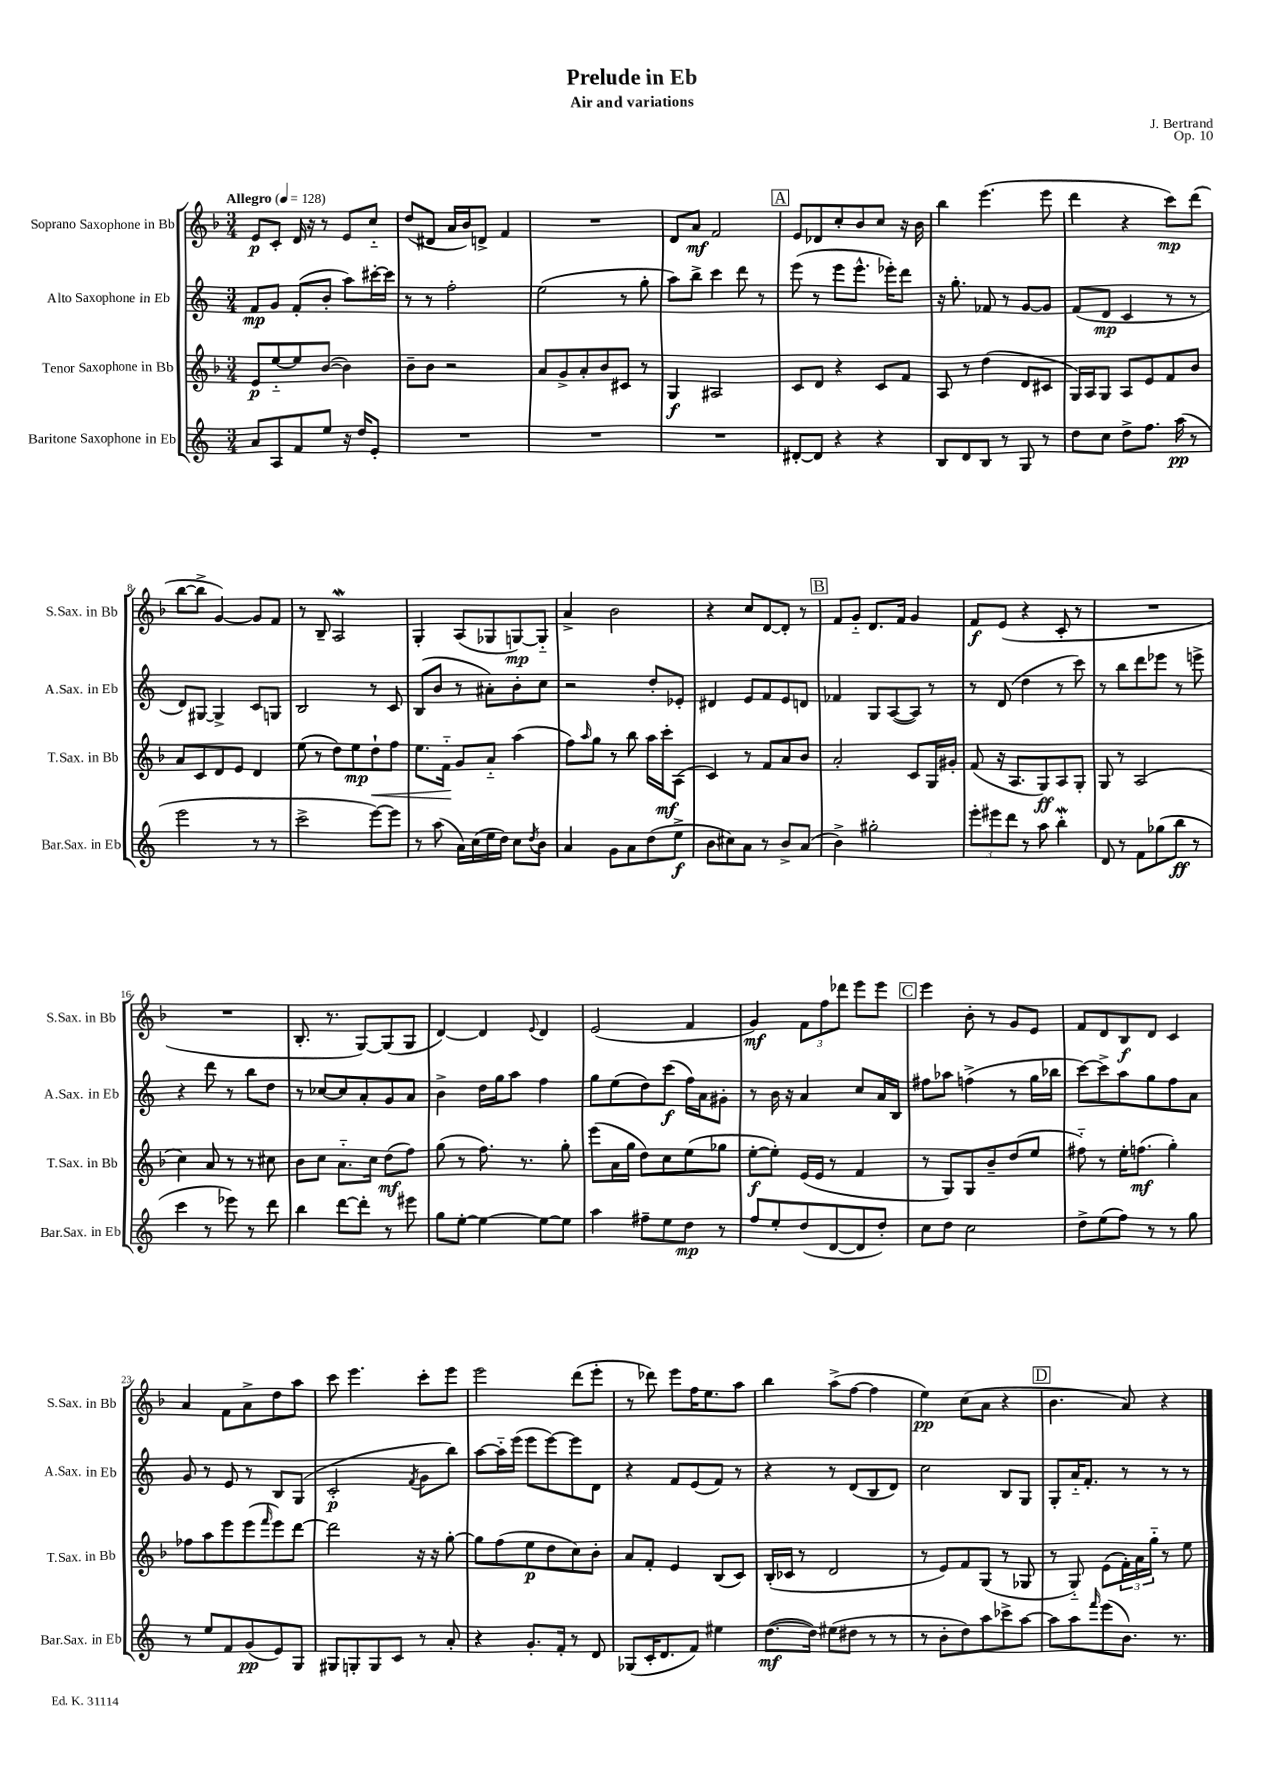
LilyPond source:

\header { title = "Prelude in Eb" composer = "J. Bertrand" subtitle = "Air and variations" opus = "Op. 10" }
<<
\new StaffGroup <<
\new Staff = "s0" \with { instrumentName = "Soprano Saxophone in Bb" shortInstrumentName = "S.Sax. in Bb" } {
    \clef treble \key f \major \numericTimeSignature \time 3/4 \tempo "Allegro" 4 = 128
    e'8\p c'8-. d'16 r16 r8 e'8 c''8-_ |
    d''8( dis'8 a'16 bes'16) d'8-> f'4 |
    R2. |
    d'8 a'8\mf f'2 |
    \mark \markup { \box "A" } e'8 des'8 c''8-. bes'8 c''8 r16 bes'16 |
    bes''4 e'''4.( e'''8 |
    d'''4 r4 c'''8\mp) d'''8( |
    bes''8~ bes''8-> g'4~) g'8 f'8 |
    r8 bes8-- a2\mordent |
    g4-. a8( ges8 g8~\mp) g8-_ |
    a'4-> bes'2 |
    r4 c''8 d'8~ d'8-. r8 |
    \mark \markup { \box "B" } f'8 g'8-_ d'8. f'16 g'4 |
    f'8\f e'8( r4 c'8-. r8 |
    R2. |
    R2. |
    bes8.-. r8. g8~) g8( g8 |
    d'4~) d'4 \appoggiatura { e'8 } d'4 |
    e'2( f'4 |
    g'4\mf) \tuplet 3/2 { f'8 f''8 des'''8 } e'''8 e'''8 |
    \mark \markup { \box "C" } e'''4 bes'8-. r8 g'8 e'8 |
    f'8 d'8 bes8\f d'8 c'4 |
    a'4 f'8 a'8-> d''8 a''8 |
    c'''8 e'''4. c'''8-. e'''8 |
    e'''2 d'''8( e'''8-. |
    r8 des'''8) e'''8 f''16 e''8. a''8 |
    bes''4 a''8->( f''8~ f''4 |
    e''4\pp) c''8( a'8 r4 |
    \mark \markup { \box "D" } bes'4. a'8) r4 \bar "|." |
}
\new Staff = "s1" \with { instrumentName = "Alto Saxophone in Eb" shortInstrumentName = "A.Sax. in Eb" } {
    \clef treble \key c \major \numericTimeSignature \time 3/4
    f'8\mp g'8 f'8-.( b'8-. a''8) cis'''16~-. cis'''16 |
    r8 r8 f''2-. |
    e''2( r8 g''8-. |
    a''8) b''8-> c'''4 d'''8 r8 |
    \mark \markup { \box "A" } e'''8( r8 e'''8 e'''8.-^ ees'''16-.) d'''8 |
    r16 g''8.-. fes'8 r8 g'8~ g'8 |
    f'8( d'8\mp c'4 r8 r8 |
    d'8) gis8~ gis4-> c'8 g8 |
    b2 r8 c'8 |
    b8( b'8 r8 ais'8-.) b'8-. c''8 |
    r2 d''8-. ees'8-. |
    dis'4 e'8 f'8 e'8 d'8 |
    \mark \markup { \box "B" } fes'4 g8 a8~( a8) r8 |
    r8 d'8( d''4 r8 c'''8) |
    r8 b''8 d'''8 ees'''8 r8 e'''8-> |
    r4 d'''8 r8 b''8 d''8 |
    r8 ces''8~ ces''8 a'8-. g'8 a'8 |
    b'4-> d''16 g''16 a''8 f''4 |
    g''8 e''8( d''8) c'''8\f( f''16) a'16 gis'8-. |
    r8 b'16 r16 a'4 c''8 a'16 b16 |
    \mark \markup { \box "C" } fis''8 aes''8 f''4->( r8 g''16 bes''16 |
    c'''8~) c'''8-> a''8 g''8 f''8 a'8 |
    g'8 r8 e'8 r8 b8 g8( |
    c'2-.\p \acciaccatura { f'8 } g'8 b''8) |
    a''8~ a''16-_ e'''16( e'''8 e'''8~) e'''8 d'8 |
    r4 f'8 e'8( f'8) r8 |
    r4 r8 d'8( b8 d'8) |
    c''2 b8 g8 |
    \mark \markup { \box "D" } g8-. a'16-_ f'8.-. r8 r8 r8 \bar "|." |
}
\new Staff = "s2" \with { instrumentName = "Tenor Saxophone in Bb" shortInstrumentName = "T.Sax. in Bb" } {
    \clef treble \key f \major \numericTimeSignature \time 3/4
    e'8\p e''8~-_ e''8 bes'8~( bes'4) |
    bes'8-- bes'8 r2 |
    a'8 g'8-> a'8-. bes'8 cis'8 r8 |
    g4\f ais2 |
    \mark \markup { \box "A" } c'8 d'8 r4 c'8 f'8 |
    a8 r8 d''4( d'8 cis'8 |
    g16) a16 g8 a8 e'8 f'8 bes'8 |
    a'8 c'8 d'8 e'8 d'4 |
    e''8( r8 d''8) e''8\mp d''8-!\< f''8 |
    e''8. f'16-_\! g'8 a'8-_ a''4( |
    f''8) \grace { a''16 } g''8 r8 bes''8 a''16 c'''16-.\mf a8( |
    c'4) r8 f'8 a'8 bes'8 |
    \mark \markup { \box "B" } a'2-. c'8 g16 gis'16-. |
    f'8( r16 a8. g8\ff) a8 g8-. |
    g8 r8 a2( |
    c''4) a'8 r8 r8 cis''8 |
    bes'8 c''8 a'8.-_ c''16 d''8\mf( f''8) |
    g''8( r8 f''8.) r8. g''8-. |
    e'''8( a'16 g''16 d''8) c''8 e''8( ges''8 |
    e''8~-.\f e''8-.) e'16( e'16 r8 f'4 |
    \mark \markup { \box "C" } r8 g8) g8 bes'8-- d''8( e''8 |
    fis''8-_) r8 e''16-. f''8.\mf( g''4-.) |
    fes''8 a''8 e'''8 e'''8( \grace { f'''16 } e'''8) d'''8~ |
    d'''2 r16 r16 g''8~-. |
    g''8 f''8( e''8\p d''8 c''8) bes'8-. |
    a'8 f'8-. e'4 bes8( c'8) |
    bes16-.( ces'16 r8 d'2 |
    r8 e'8) f'8 g8( r8 ges8 |
    \mark \markup { \box "D" } r8 g8-_) e'8( \tuplet 3/2 { f'16-.) a'16 g''16-_ } r8 e''8 \bar "|." |
}
\new Staff = "s3" \with { instrumentName = "Baritone Saxophone in Eb" shortInstrumentName = "Bar.Sax. in Eb" } {
    \clef treble \key c \major \numericTimeSignature \time 3/4
    a'8 a8 f'8 e''8 r16 d''16 e'8-. |
    R2. |
    R2. |
    R2. |
    \mark \markup { \box "A" } dis'8~-. dis'8 r4 r4 |
    b8 d'8 b8 r8 g8 r8 |
    d''8 c''8 d''8-> f''8. a''16\pp( r8 |
    e'''2 r8 r8 |
    c'''2-> e'''8~) e'''8 |
    r8 a''8( a'16) c''16( e''16 d''16) c''8 \acciaccatura { d''8 } b'8 |
    a'4 g'8 a'8 d''8( e''8->\f |
    b'8 cis''8) a'8 r8 b'8-> a'8( |
    \mark \markup { \box "B" } b'4->) gis''2-. |
    \tuplet 3/2 { e'''8-. eis'''8 d'''8 } r8 a''8 b''4-.\mordent |
    d'8 r8 f'8 ges''8( b''8\ff r8 |
    c'''4 r8 ees'''8) r8 d'''8 |
    b''4 d'''8~ d'''8-. r8 eis'''8 |
    g''8 e''8~-. e''4~ e''8~ e''8 |
    a''4 fis''8-- e''8 d''8\mp r8 |
    f''8 e''8-. d''8( d'8~ d'8 d''8-.) |
    \mark \markup { \box "C" } c''8 d''8 c''2 |
    d''8-> e''8( f''8) r8 r8 g''8 |
    r8 e''8 f'8 g'8\pp( e'8) g8 |
    gis8 g8-. g8 c'8 r8 a'8-. |
    r4 g'8.-. f'16-. r8 d'8 |
    ges8( c'16-. d'8. f'8) eis''4 |
    d''8.~\mf( d''16) eis''8( dis''8 r8 r8 |
    r8 b'8-. d''8) a''8 ces'''8-> a''8~ |
    \mark \markup { \box "D" } a''8 a''8 \grace { f'''16 } e'''8( b'8.) r8. \bar "|." |
}
>>
>>
